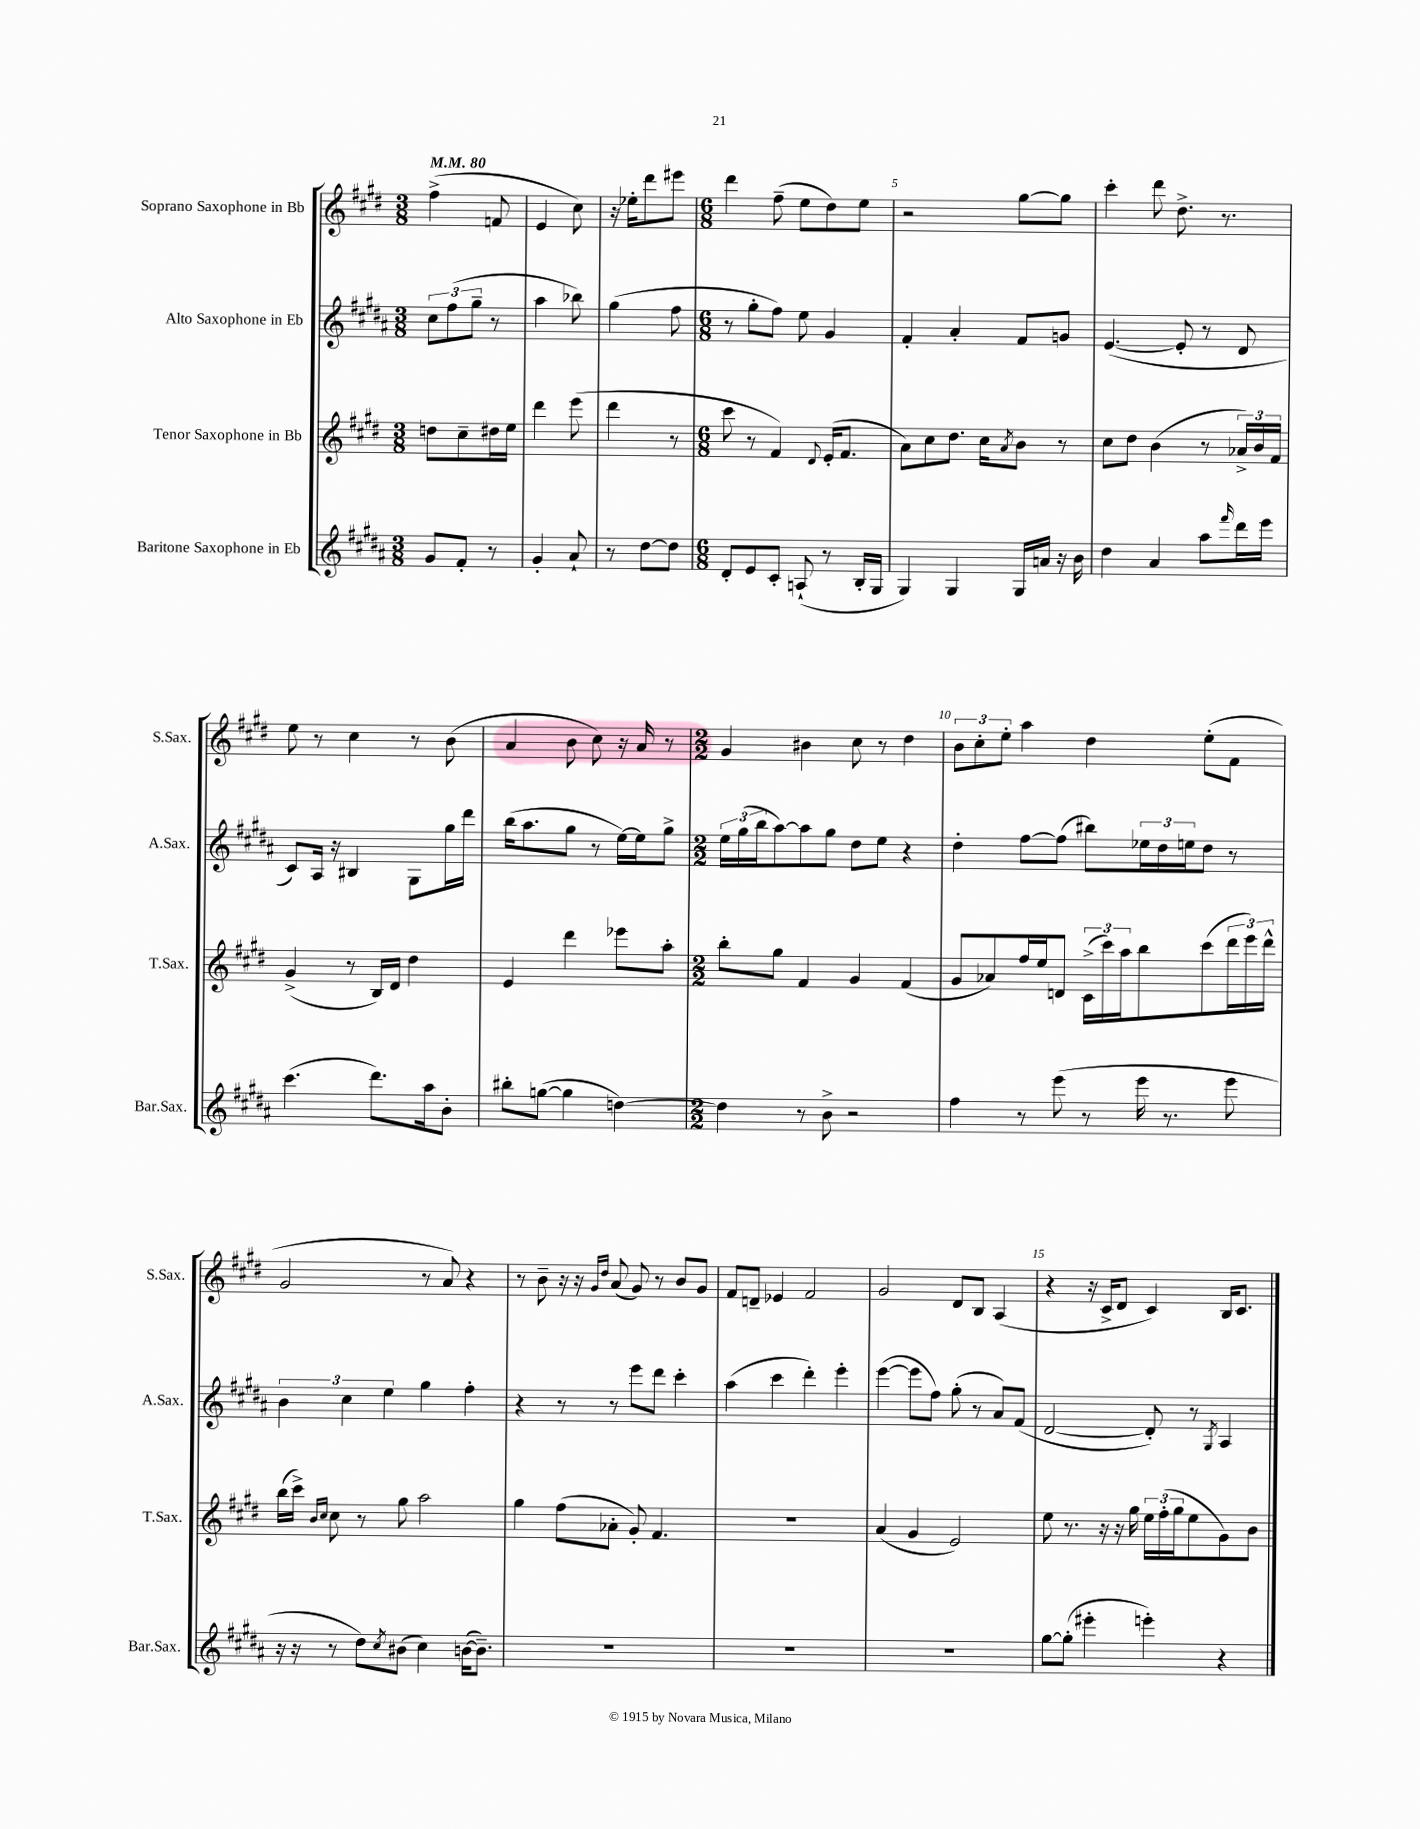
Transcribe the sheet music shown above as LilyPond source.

<<
\new StaffGroup <<
\new Staff = "s0" \with { instrumentName = "Soprano Saxophone in Bb" shortInstrumentName = "S.Sax." } {
    \clef treble \key e \major \numericTimeSignature \time 3/8 \tempo 4 = 80
    fis''4->( f'8 |
    e'4 cis''8) |
    r16 ees''16-. dis'''8 eis'''8 |
    \numericTimeSignature \time 6/8 dis'''4 fis''8--( e''8 dis''8) e''8 |
    r2 gis''8~ gis''8 |
    cis'''4-. dis'''8 dis''8.-> r8. |
    e''8 r8 cis''4 r8 b'8( |
    a'4 b'8 cis''8) r16 a'16 r8 |
    \numericTimeSignature \time 2/2 gis'4 bis'4 cis''8 r8 dis''4 |
    \tuplet 3/2 { b'8 cis''8-. e''8-. } a''4 dis''4 e''8-.( fis'8 |
    gis'2 r8 a'8) r4 |
    r8 b'8-- r16 r16 \grace { gis'16 dis''16 } a'8( gis'8) r8 b'8 gis'8 |
    fis'8 d'8-- ees'4 fis'2 |
    gis'2 dis'8 b8 a4( |
    r4 r16 cis'16-> dis'8 cis'4) b16 cis'8. \bar "|." |
}
\new Staff = "s1" \with { instrumentName = "Alto Saxophone in Eb" shortInstrumentName = "A.Sax." } {
    \clef treble \key b \major \numericTimeSignature \time 3/8
    \tuplet 3/2 { cis''8 fis''8( gis''8-- } r8 |
    ais''4 bes''8) |
    gis''4( fis''8 |
    \numericTimeSignature \time 6/8 r8 gis''8-. fis''8) e''8 gis'4 |
    fis'4-. ais'4-. fis'8 g'8 |
    e'4.~( e'8-. r8 dis'8 |
    cis'8) ais16 r16 bis4 gis8 gis''16 dis'''16 |
    b''16( ais''8. gis''8 r8 e''16~) e''16 gis''8-> |
    \numericTimeSignature \time 2/2 \tuplet 3/2 { e''16 gis''16( b''16 } ais''8~) ais''8 gis''8 dis''8 e''8 r4 |
    dis''4-. fis''8~ fis''8( bis''8) \tuplet 3/2 { ees''16 dis''16 e''16 } dis''8 r8 |
    \tuplet 3/2 { b'4 cis''4 e''4 } gis''4 fis''4-. |
    r4 r8 r8 e'''8 dis'''8 cis'''4-. |
    ais''4( cis'''4 dis'''4-.) e'''4-. |
    e'''4~( e'''8 fis''8) gis''8-.( r8 ais'8) fis'8( |
    dis'2~ dis'8-.) r8 \acciaccatura { gis8 } ais4 \bar "|." |
}
\new Staff = "s2" \with { instrumentName = "Tenor Saxophone in Bb" shortInstrumentName = "T.Sax." } {
    \clef treble \key e \major \numericTimeSignature \time 3/8
    d''8 cis''8-- dis''16 e''16 |
    dis'''4 e'''8( |
    dis'''4 r8 |
    \numericTimeSignature \time 6/8 cis'''8 r8 fis'4) \appoggiatura { dis'8 } e'16-.( fis'8. |
    a'8) cis''8 dis''8. cis''16 \acciaccatura { a'8 } b'8 r8 |
    cis''8 dis''8 b'4( r8 \tuplet 3/2 { aes'16->) b'16 fis'16 } |
    gis'4->( r8 b16) dis'16 dis''4 |
    e'4 dis'''4 ees'''8 a''8-. |
    \numericTimeSignature \time 2/2 b''8-. gis''8 fis'4 gis'4 fis'4( |
    gis'8 aes'8) fis''16 e''16 d'8 \tuplet 3/2 { cis'16->( cis'''16) a''16 } b''8 cis'''8( \tuplet 3/2 { dis'''16 e'''16) dis'''16-^ } |
    b''16( cis'''16->) \grace { b'16 cis''16 } cis''8 r8 gis''8 a''2 |
    gis''4 fis''8( aes'8-. gis'8-.) fis'4. |
    R1 |
    a'4( gis'4 e'2) |
    e''8 r8. r16 r16 gis''16 \tuplet 3/2 { e''16 fis''16-.( gis''16 } e''8 gis'8) b'8 \bar "|." |
}
\new Staff = "s3" \with { instrumentName = "Baritone Saxophone in Eb" shortInstrumentName = "Bar.Sax." } {
    \clef treble \key b \major \numericTimeSignature \time 3/8
    gis'8 fis'8-. r8 |
    gis'4-. ais'8-! |
    r8 dis''8~ dis''8 |
    \numericTimeSignature \time 6/8 dis'8-. e'8 cis'8-. a8-!( r8 b16-. gis16 |
    gis4) gis4 gis16 a'16 r16 b'16 |
    dis''4 ais'4 ais''8 \grace { fis'''16 } dis'''16 e'''16 |
    cis'''4.( dis'''8.) ais''16 b'8-. |
    bis''8-. g''8~( g''4 d''4~) |
    \numericTimeSignature \time 2/2 d''4 r8 b'8-> r2 |
    fis''4 r8 e'''8( r8 e'''16 r8. e'''8 |
    r16 r16 r8 dis''8) \acciaccatura { cis''8 } bis'8( cis''4) b'16~( b'8.--) |
    R1 |
    R1 |
    R1 |
    gis''8~ gis''8-.( eis'''4-. e'''4-.) r4 \bar "|." |
}
>>
>>
\layout { \context { \Score \override BarNumber.break-visibility = ##(#f #t #t) barNumberVisibility = #(every-nth-bar-number-visible 5) } }
